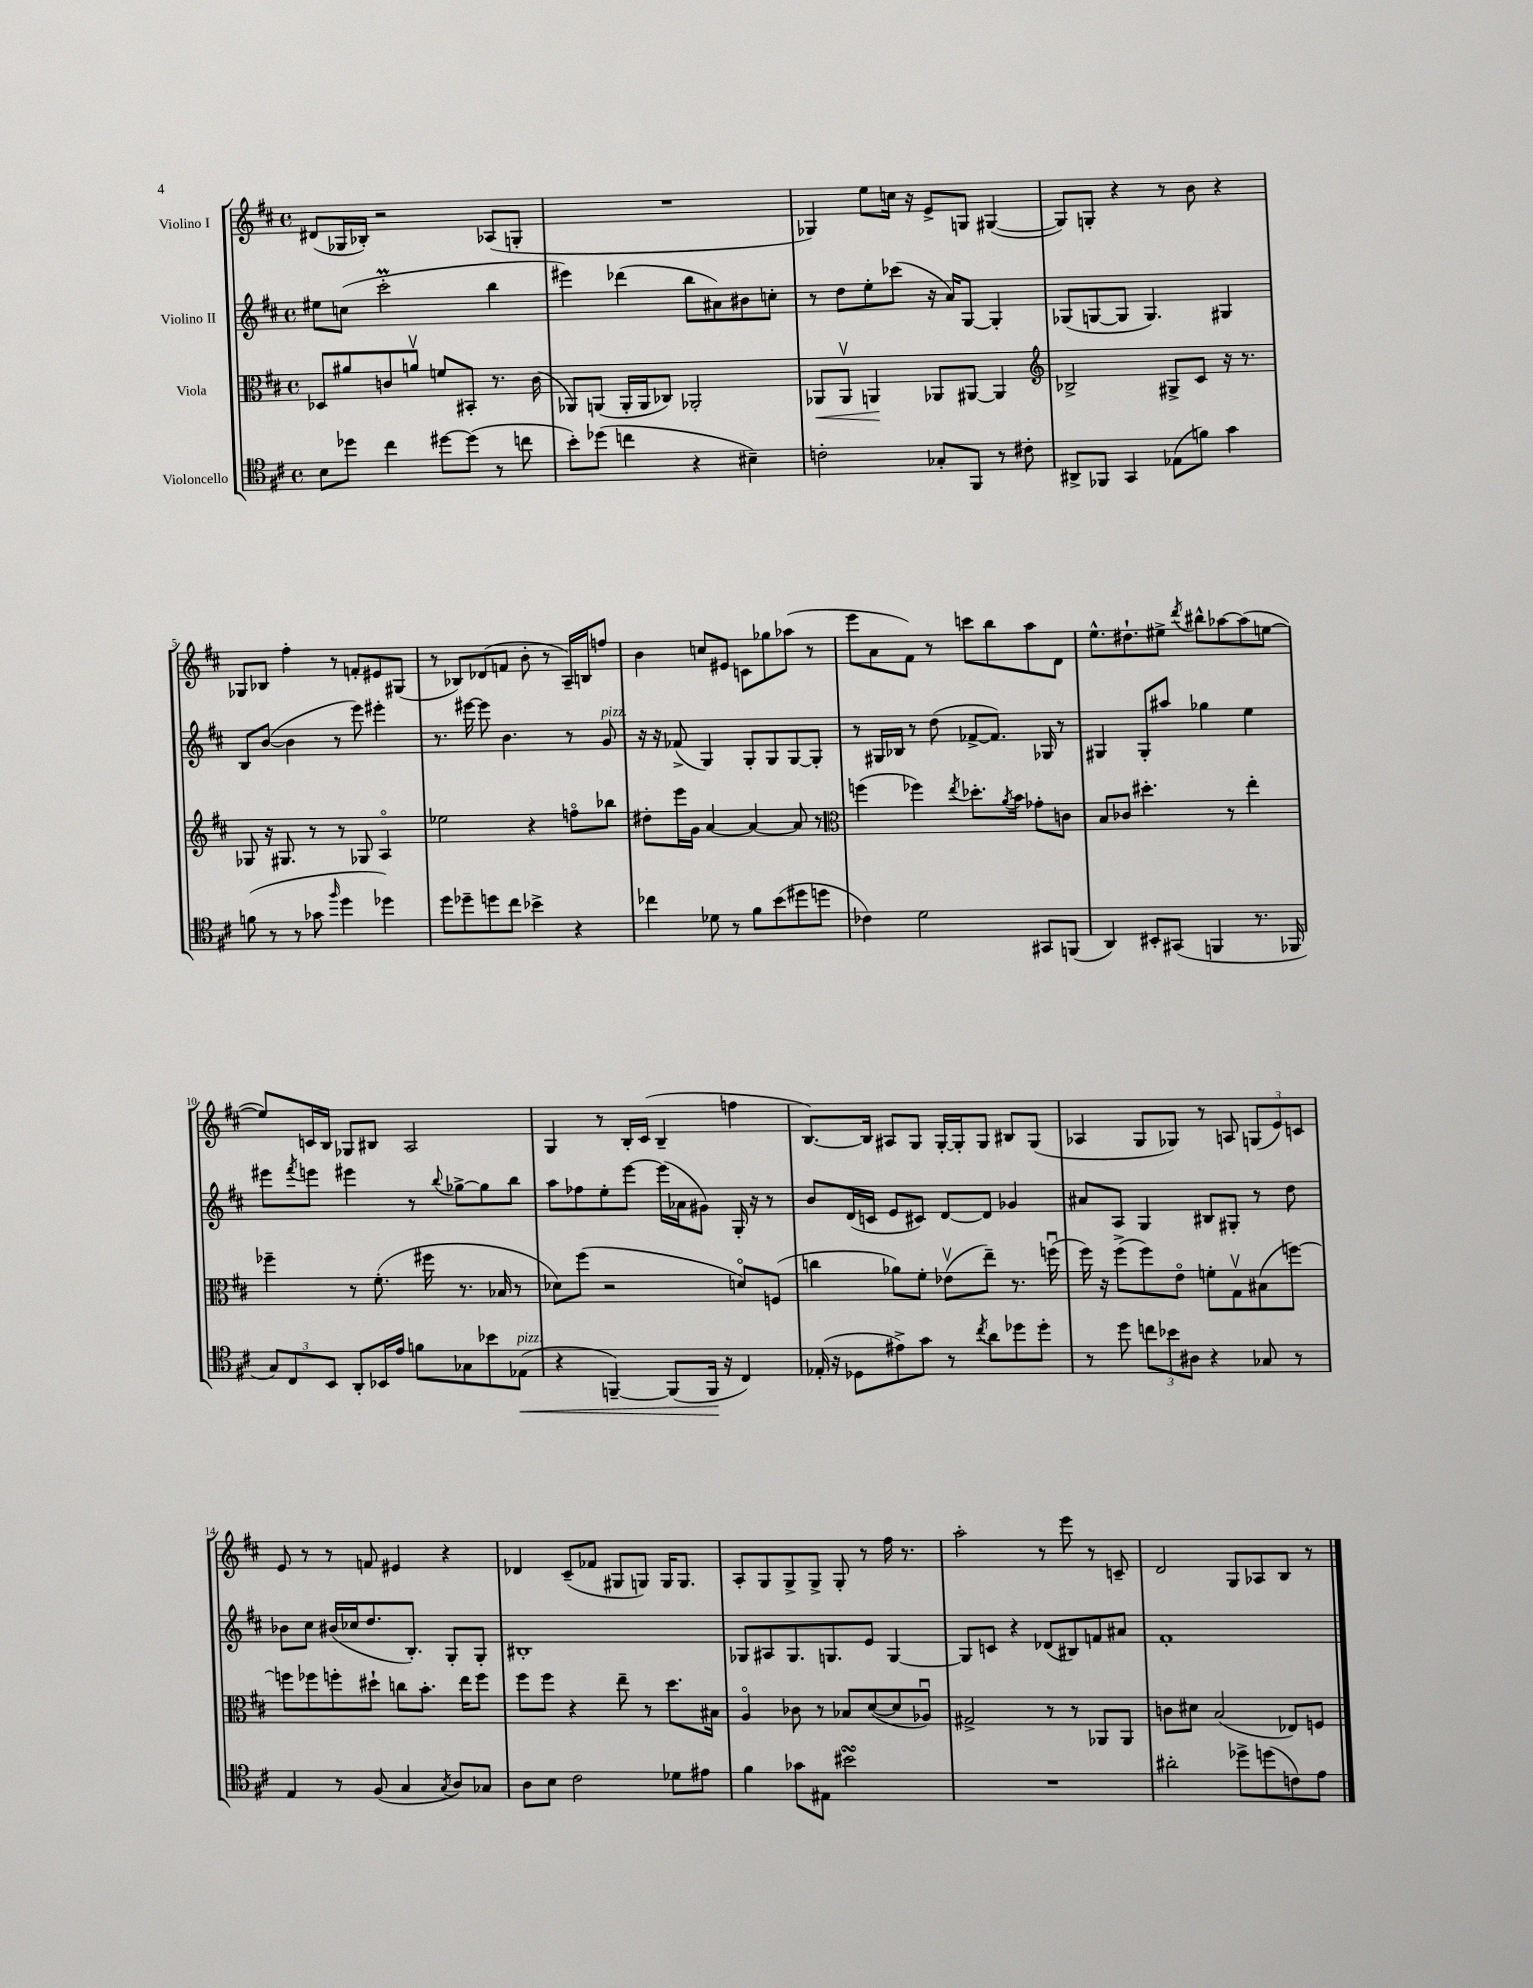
<<
\new StaffGroup <<
\new Staff = "s0" \with { instrumentName = "Violino I" } {
    \clef treble \key d \major \defaultTimeSignature \time 4/4
    dis'8( ges16 bes16-.) r2 aes8( g8-. |
    R1 |
    ges4) e''8 c''16 r16 e'8-> g8 gis4~( |
    gis8) g8-. r4 r8 b'8 r4 |
    ges8 bes8 fis''4-. r8 f'8-. eis'8 gis8( |
    r8 bes8) des'8( f'8 b'8-. r8 a16--) b16 f''8 |
    b'4 c''8 eis'8 c'8 ges''8 aes''8( r8 |
    e'''8 a'8 fis'8) r8 c'''8 b''8 a''8 d'8 |
    e''8.-^ dis''8.-! eis''8-> \acciaccatura { d'''8 } bis''8-^ aes''8~ aes''8( e''8~ |
    e''8) c'16 b16 ges8 bis8 a2 |
    g4 r8 b16-. cis'16( b4-- f''4 |
    b8.~) b16 ais8 g8 g16~-. g16-. g8 bis8 g8( |
    aes4 g8 ges8) r8 a8 \tuplet 3/2 { g8( e'8) c'8 } |
    e'8 r8 r8 f'8 eis'4 r4 |
    des'4 cis'8--( fes'8 gis8 g8) g16 g8. |
    a8-. g8 g8-> g8-> g8-. r8 fis''16 r8. |
    a''2-. r8 e'''8 r8 c'8-- |
    d'2 g8 aes8 b8 r8 \bar "|." |
}
\new Staff = "s1" \with { instrumentName = "Violino II" } {
    \clef treble \key d \major \defaultTimeSignature \time 4/4
    eis''8 c''8( cis'''2-.\prall b''4 |
    eis'''4) des'''4( b''8 ais'8) bis'8 c''8-. |
    r8 d''8 e''8-. ces'''8( r16 a'16) g8~ g4-. |
    ges8( g8~ g8 g4.) gis4 |
    b8 b'8~( b'4 r8 e'''8) eis'''4-. |
    r8. eis'''16~ eis'''8 b'4. r8 g'8^\markup { \italic "pizz." } |
    r16 r16 fes'8->( g4) g8-. g8 g8~ g8-. |
    r8 gis16 bes16 r8 d''8( fes'8~-> fes'8.) ges16 r8 |
    gis4 gis8-. ais''8 ges''4 e''4 |
    eis'''8 \acciaccatura { fis'''8 } e'''8 eis'''4 r8 \appoggiatura { b''8 } ges''8~-> ges''8 b''8 |
    a''8 fes''8 e''8-. e'''8~ e'''16( aes'16 gis'8) g16-. r16 r8 |
    b'8 d'16( c'16 e'8 cis'8) d'8~ d'8 ges'4 |
    ais'8 a8 g4 bis8 gis8-. r8 d''8 |
    bes'8 cis''8 bis'16( ces''16 d''8. b8.-.) g8-. g8-. |
    bis1-. |
    ges8 ais8 ges8. g8. e'8 g4~ |
    g8 c'8 r4 des'8( bis8) f'8 ais'8 |
    fis'1-. \bar "|." |
}
\new Staff = "s2" \with { instrumentName = "Viola" } {
    \clef alto \key d \major \defaultTimeSignature \time 4/4
    des8 ais'8 c'8 a'8\upbow f'8 bis,8-. r8. c'16( |
    aes,8) a,8( a,16-. a,16 ces8) aes,2-. |
    aes,8\< aes,8\upbow a,4\! aes,8 ais,8~ ais,4 |
    \clef treble bes2-> gis8-> cis'8 r16 r8. |
    ges8 r16 gis8. r8 r8 ges8 a4\flageolet |
    ees''2 r4 f''8\flageolet bes''8 |
    dis''8-. e'''16 g'16 a'4~ a'4~ a'8 r8 |
    \clef alto f''4( fes''4) \acciaccatura { e''8 } des''8.-. \acciaccatura { a'8 } b'16 ges'8-. c'8 |
    b8 ces'8 dis''4.-. r8 e''4-. |
    fes''4-- r8 fis'8.-.( fis''16 r8. bes16 r8 |
    des'8) fis''8( r2 d'8\flageolet) f8( |
    c''4 aes'8) fis'8-. ees'8\upbow( e''8--) r8. f''16\downbow( |
    fis''16) r16 fis''8->( fis''8) e'8\flageolet f'8-. g8\upbow bis8( f''8~) |
    f''8 fes''8 f''8-. dis''8-! c''8 b'8.-. e''16 f''8 |
    fis''8 fis''8 r4 e''8-- r8 d''8. bis16 |
    a4\flageolet ces'8 r8 bes8 d'8~( d'8 aes8\downbow) |
    gis2-> r8 r8 aes,8 aes,8 |
    c'8 dis'8 b2( ees8) f8 \bar "|." |
}
\new Staff = "s3" \with { instrumentName = "Violoncello" } {
    \clef tenor \key d \major \defaultTimeSignature \time 4/4
    b8 des''8 cis''4 dis''8~ dis''8( r8 c''8 |
    b'8-.) des''8( c''4 r4 bis4--) |
    c'2-. ges8-. fis,8 r8 cis'8-. |
    ais,8-> fes,8 g,4 ees8( f'8) g'4 |
    f'8( r8 r8 ges'8 \grace { fis''16 } d''4 des''4) |
    d''8 des''8-- d''8 cis''8 bes'4-> r4 |
    ces''4 des'8 r8 fis'8 b'8( dis''8 d''8 |
    ces'4) d'2 gis,8 f,8( |
    a,4) bis,8-. gis,8( f,4 r8. fes,16 |
    \tuplet 3/2 { g8) cis8 b,8 } a,8-. bes,16 e'16 f'8 ges8 bes'8 ees8\<^\markup { \italic "pizz." }( |
    r4 f,4~--) f,8( f,16\! r16 cis4) |
    ees16-.( r16 des8 eis'8->) g'8 r8 \acciaccatura { cis''8 } a'8 des''8 des''8-. |
    r8 d''8 \tuplet 3/2 { c''8 bes'8 ais8 } r4 ges8 r8 |
    e4 r8 fis8( g4 \acciaccatura { g8 } a8) ges8 |
    a8 b8 cis'2 des'8 eis'8 |
    fis'4 ges'8 eis8 bis'2\turn |
    R1 |
    ais'2-. des''8-> d''8( c'8) e'8 \bar "|." |
}
>>
>>
